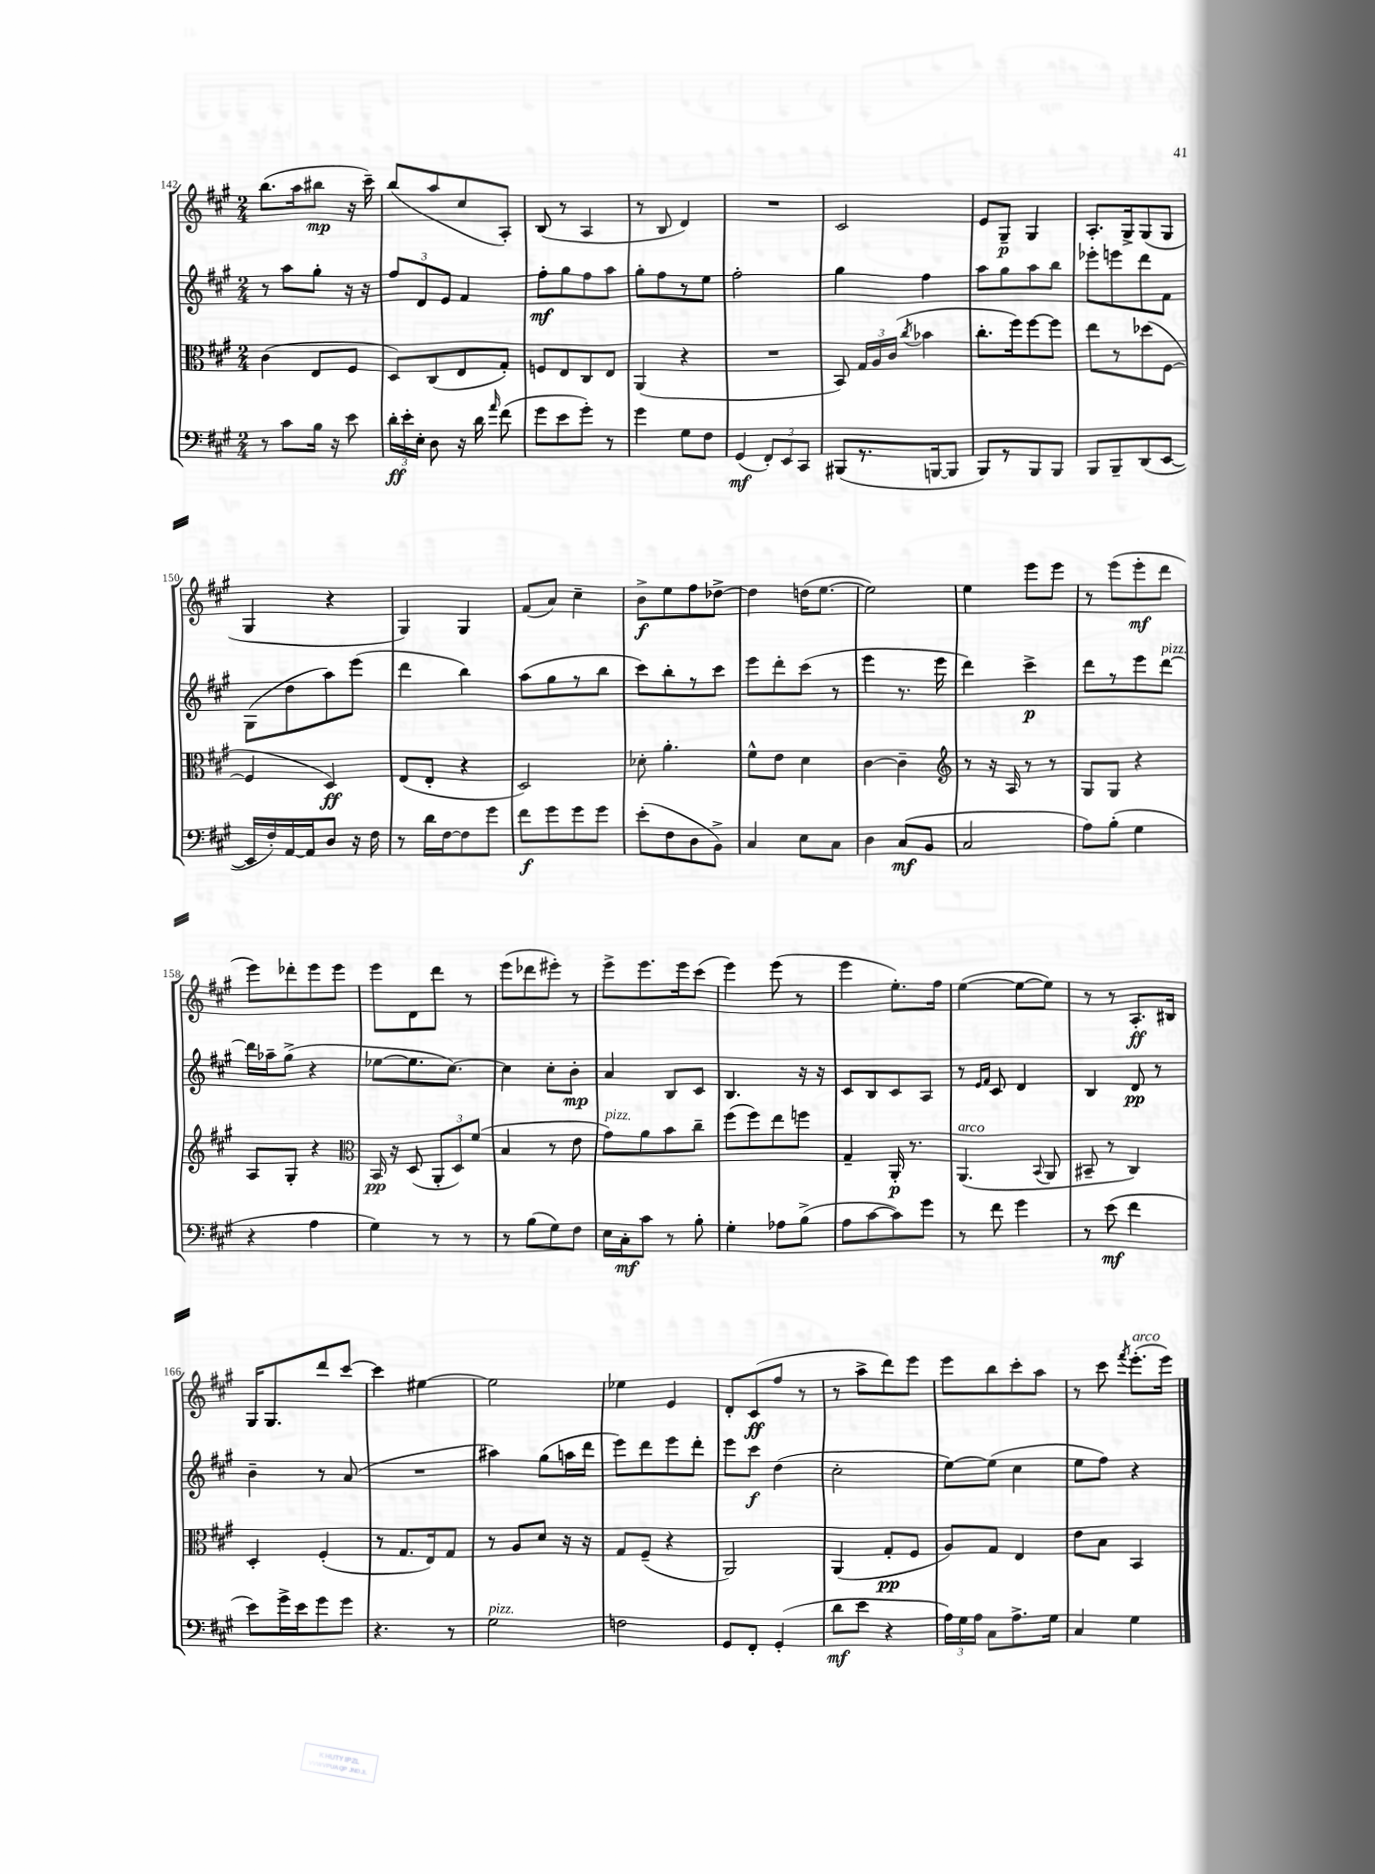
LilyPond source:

<<
\new StaffGroup <<
\new Staff = "s0" {
    \clef treble \key a \major \numericTimeSignature \time 2/4
    \autoBeamOff b''8.[( a''16 bis''8]\mp r16 cis'''16--) |
    b''8[( a''8 cis''8 a8]-.) |
    b8( r8 a4 |
    r8 b8 d'4) |
    R2 |
    cis'2 |
    e'8[ gis8]--\p gis4 |
    a8.[-. gis16-> gis8( gis8] |
    gis4 r4 |
    gis4) gis4 |
    fis'8[( a'8]) cis''4-- |
    b'8[->\f e''8 fis''8 des''8]~-> |
    des''4 d''16[( e''8.]~ |
    e''2) |
    e''4 e'''8[ e'''8] |
    r8 e'''8[( e'''8-.\mf d'''8] |
    e'''8[) des'''8-. e'''8 e'''8] |
    e'''8[ d'8 d'''8] r8 |
    e'''8[( des'''8 eis'''8]-.) r8 |
    e'''8[-> e'''8. e'''16 cis'''8]( |
    e'''4) e'''8( r8 |
    e'''4 e''8.[-.) fis''16] |
    e''4~( e''8[~ e''8]) |
    r8 r8 a8.[-.\ff bis16] |
    gis16[ gis8. d'''8 cis'''8]~ |
    cis'''4 eis''4~ |
    eis''2 |
    ees''4 e'4 |
    d'8[-. cis'8\ff( fis''8] r8 |
    r8 a''8[-> d'''8) e'''8] |
    e'''8[ b''8 cis'''8-. a''8] |
    r8 cis'''8 \acciaccatura { fis'''8 } e'''8.[-.^\markup { \italic "arco" }( e'''16]) \bar "|." |
}
\new Staff = "s1" {
    \clef treble \key a \major \numericTimeSignature \time 2/4
    \autoBeamOff r8 a''8[ gis''8]-. r16 r16 |
    \tuplet 3/2 { fis''8[ d'8 e'8] } fis'4 |
    fis''8[-.\mf gis''8 fis''8 a''8] |
    gis''8[-. fis''8 r8 e''8] |
    fis''2-. |
    gis''4 fis''4 |
    a''8[ gis''8 a''8 b''8] |
    ees'''8[-. e'''8 d'''8 fis'8] |
    gis8[( d''8 a''8) e'''8]( |
    d'''4 b''4) |
    a''8[( gis''8 r8 b''8] |
    cis'''8[) b''8-. r8 cis'''8] |
    e'''8[ d'''8-. cis'''8]( r8 |
    e'''4 r8. e'''16 |
    d'''4) cis'''4->\p |
    d'''8[ r8 e'''8 d'''8]~^\markup { \italic "pizz." } |
    d'''16[ aes''16-- gis''8]->( r4 |
    ees''8[~ ees''8. cis''8.]~) |
    cis''4 cis''8[-. b'8]-.\mp |
    a'4 b8[ cis'8] |
    b4. r16 r16 |
    cis'8[ b8 cis'8 a8] |
    r8 \grace { e'16[ fis'16] } cis'8 d'4 |
    b4 d'8\pp r8 |
    b'4-- r8 a'8( |
    R2 |
    ais''4) gis''8[( a''16 d'''16] |
    e'''8[) d'''8 e'''8 d'''8]-. |
    e'''8[ cis'''8]\f d''4( |
    cis''2-. |
    e''8[~) e''8]( cis''4 |
    e''8[ fis''8]) r4 \bar "|." |
}
\new Staff = "s2" {
    \clef alto \key a \major \numericTimeSignature \time 2/4
    \autoBeamOff cis'4( e8[ fis8] |
    d8[) cis8( e8 gis8]-.) |
    f8[ e8 cis8 e8] |
    a,4( r4 |
    R2 |
    b,8) \tuplet 3/2 { gis16[ a16 cis'16]( } \acciaccatura { cis''8 } bes'4 |
    cis''8.[-. fis''16) fis''8~ fis''8] |
    e''8[ r8 des''8( fis8]~ |
    fis4 d4\ff) |
    e8[( e8]-. r4 |
    d2) |
    des'8-. a'4.-. |
    fis'8[-^ e'8] d'4 |
    cis'4~ cis'4-- |
    \clef treble r8 r16 a16 r8 r8 |
    gis8[ gis8] r4 |
    a8[ gis8]-. r4 |
    \clef alto b,16\pp r16 d8( \tuplet 3/2 { a,8[-. d8) fis'8]( } |
    b4 r8 e'8 |
    gis'8[^\markup { \italic "pizz." }) a'8 b'8 cis''8]-- |
    fis''8[( fis''8) e''8 f''8] |
    gis4-- a,16-.\p r8. |
    a,4.^\markup { \italic "arco" }( \appoggiatura { b,8 } a,8 |
    bis,8-- r8 cis4) |
    d4-. fis4-.( |
    r8 gis8.[ e16) gis8] |
    r8 a8[ d'8] r16 r16 |
    gis8[ fis8]--( r4 |
    a,2) |
    a,4( gis8[-.\pp fis8] |
    a8[) gis8] e4 |
    e'8[ b8] b,4 \bar "|." |
}
\new Staff = "s3" {
    \clef bass \key a \major \numericTimeSignature \time 2/4
    \autoBeamOff r8 cis'8[ b16] r16 e'8 |
    \tuplet 3/2 { d'16[-.\ff e'16-. e16]-. } d8 r16 d'16 \grace { a'16 } fis'8( |
    gis'8[ e'8 gis'8]-.) r8 |
    gis'4 gis8[ fis8] |
    gis,4\mf( \tuplet 3/2 { fis,8[-.) e,8 cis,8] } |
    bis,,8[( r8. b,,16~ b,,8] |
    b,,8[) r8 b,,8 b,,8] |
    b,,8[ b,,8-- d,8( e,8]~ |
    e,16[ fis16-.) a,16~ a,16 d8] r16 fis16 |
    r8 d'16[ fis16~ fis8 gis'8] |
    fis'8[\f gis'8 gis'8 gis'8] |
    e'8[-.( fis8 d8 b,8]->) |
    cis4 e8[ cis8] |
    d4 cis8[\mf( b,8] |
    cis2 |
    a8[) b8]-.( gis4 |
    r4 a4 |
    gis4) r8 r8 |
    r8 b8[( gis8) fis8] |
    e16[ cis16-.\mf cis'8] r8 b8-. |
    gis4-. aes8[ b8]->( |
    a8[ cis'8~ cis'8) gis'8] |
    r8 fis'8 gis'4 |
    r8 e'8\mf( fis'4 |
    e'8[) gis'16-> e'16 gis'8 gis'8] |
    r4. r8 |
    gis2^\markup { \italic "pizz." } |
    f2 |
    gis,8[ fis,8]-. gis,4-.( |
    d'8[\mf e'8] r4 |
    \tuplet 3/2 { a16[) gis16 a16] } cis8[ a8.-> gis16] |
    cis4 gis4 \bar "|." |
}
>>
>>
\layout { \context { \Score currentBarNumber = #142 } }
